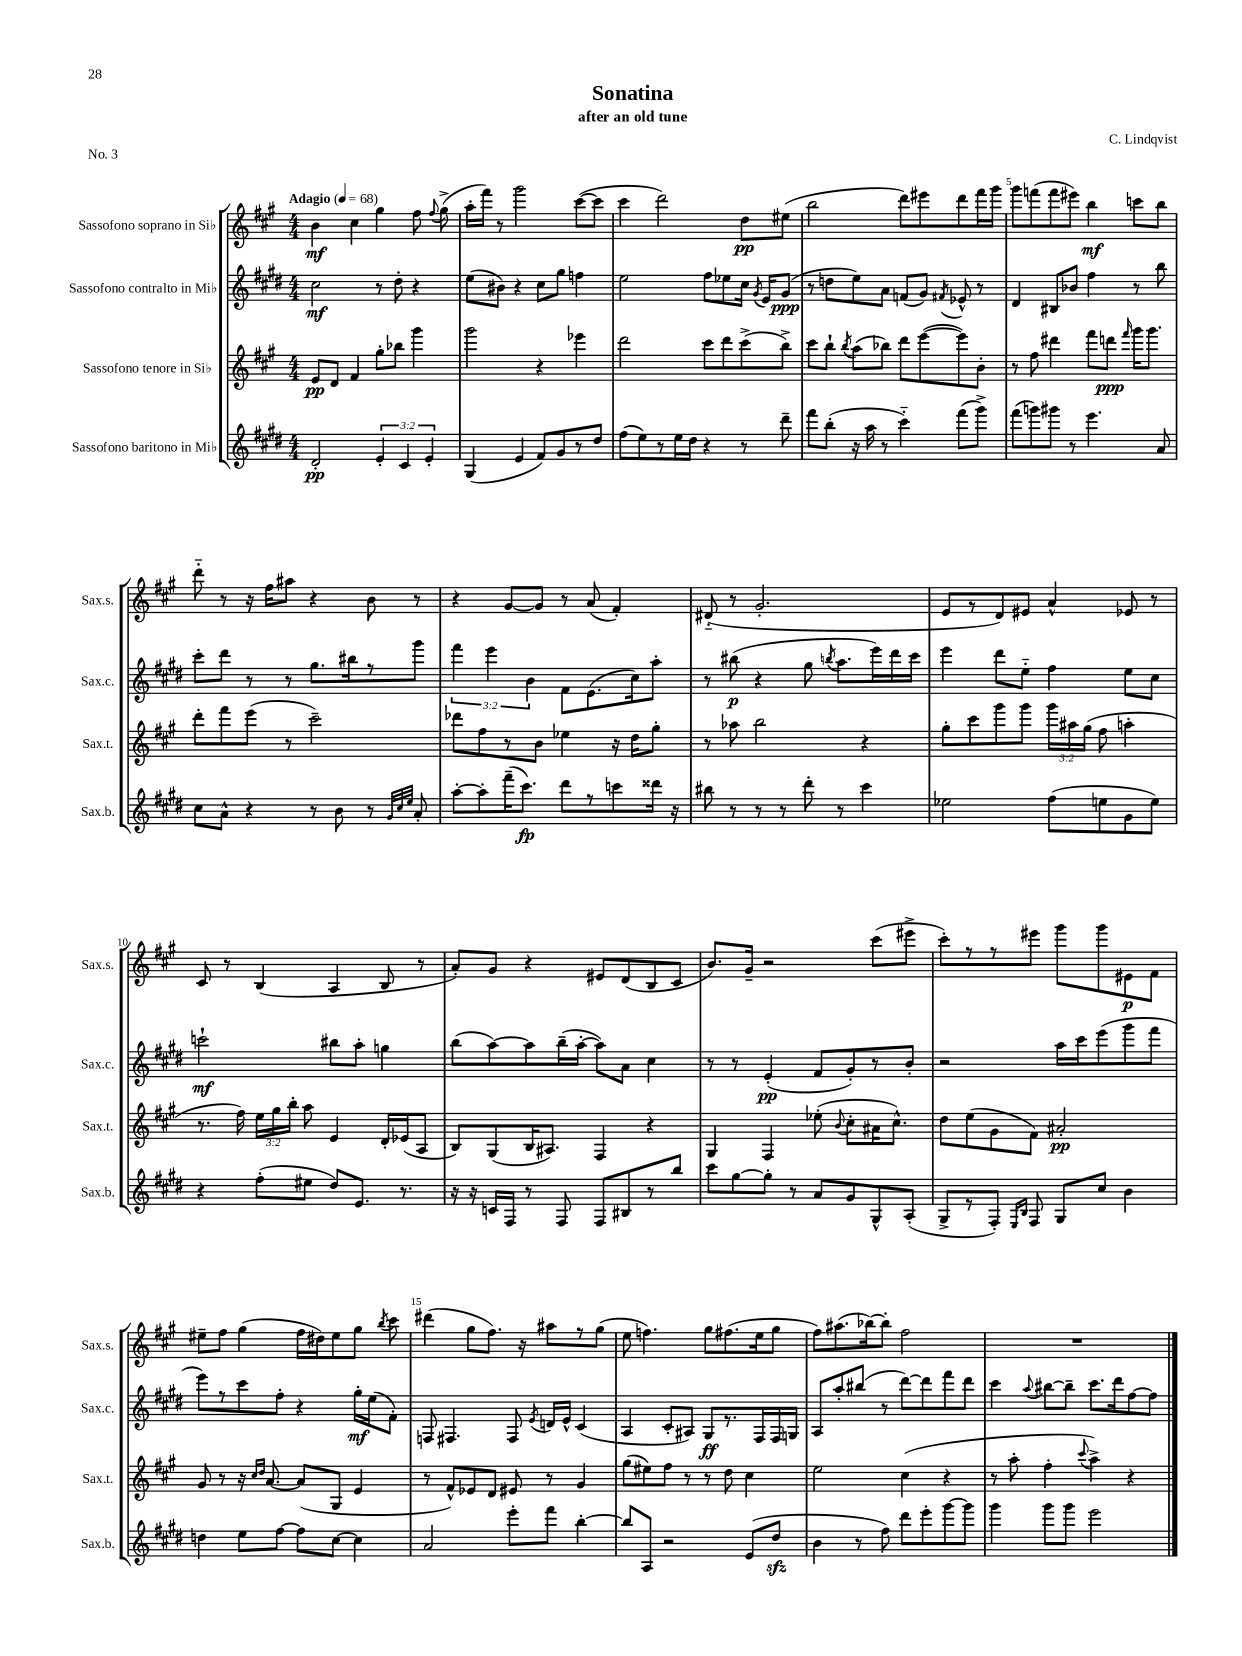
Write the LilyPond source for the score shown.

\header { title = "Sonatina" composer = "C. Lindqvist" subtitle = "after an old tune" piece = "No. 3" }
<<
\new StaffGroup <<
\new Staff = "s0" \with { instrumentName = "Sassofono soprano in Sib" shortInstrumentName = "Sax.s." } {
    \clef treble \key a \major \numericTimeSignature \time 4/4 \tempo "Adagio" 4 = 68
    \autoBeamOff b'4\mf cis''4 gis''4 fis''8 \appoggiatura { fis''8 } gis''8->( |
    a''16[-. fis'''16]) r8 gis'''2 cis'''8[~( cis'''8] |
    cis'''4 d'''2) d''8[\pp eis''8]( |
    b''2 d'''8[) eis'''8 d'''8 fis'''16 gis'''16] |
    gis'''8[ f'''8( f'''8 eis'''8]) b''4\mf c'''8[ b''8] |
    d'''8-_ r8 r16 fis''16[ ais''8] r4 b'8 r8 |
    r4 gis'8[~ gis'8] r8 a'8( fis'4-.) |
    dis'8-_( r8 gis'2.-. |
    e'8[ r8 d'8) eis'8] a'4-^ ees'8 r8 |
    cis'8 r8 b4( a4 b8 r8 |
    a'8[-.) gis'8] r4 eis'8[ d'8( b8 cis'8] |
    b'8.[) gis'16]-- r2 cis'''8[( eis'''8]-> |
    cis'''8[-.) r8 r8 eis'''8] gis'''8[ gis'''8 eis'8\p fis'8] |
    eis''8[-- fis''8] gis''4( fis''16[ dis''16) eis''8 gis''8] \acciaccatura { b''8 } cis'''8 |
    dis'''4( gis''8[ fis''8.]) r16 ais''8[ r8 gis''8]( |
    e''8 f''4.) gis''8[ fis''8.( e''16 gis''8] |
    fis''8[) ais''8.( bes''16~) bes''8]-. fis''2 |
    R1 \bar "|." |
}
\new Staff = "s1" \with { instrumentName = "Sassofono contralto in Mib" shortInstrumentName = "Sax.c." } {
    \clef treble \key e \major \numericTimeSignature \time 4/4 \override Staff.TupletNumber.text = #tuplet-number::calc-fraction-text
    \autoBeamOff cis''2\mf r8 dis''8-. r4 |
    e''8[( bis'8]) r4 cis''8[ gis''8] f''4 |
    e''2 fis''8[ ees''8 cis''16] \acciaccatura { gis'8 } e'16[ gis'8]\ppp( |
    r8 d''8[ e''8) a'8] f'8[( gis'8]) \acciaccatura { fis'8 } ees'8-^ r8 |
    dis'4 bis8[ bes'8] fis''4 r8 b''8 |
    cis'''8[-. dis'''8] r8 r8 gis''8.[ bis''16 r8 gis'''8] |
    \tuplet 3/2 { fis'''4 e'''4 b'4 } fis'8[ e'8.( cis''16) a''8]-. |
    r8 bis''8\p( r4 gis''8 \acciaccatura { b''8 } a''8.[ e'''16) dis'''16 cis'''16] |
    e'''4 dis'''8[ e''8]-_ fis''4 e''8[ cis''8] |
    c'''2-!\mf bis''8[ a''8]-. g''4 |
    b''8[( a''8~) a''8 b''16--( a''16]~-. a''8[) a'8] cis''4 |
    r8 r8 e'4-.\pp( fis'8[ gis'8-.) r8 b'8]-. |
    r2 a''16[ cis'''16 e'''8( gis'''8 fis'''8] |
    e'''8[) r8 cis'''8 fis''8]-. r4 gis''16[-.\mf e''16( fis'8]-.) |
    f8 fis4. fis8 \acciaccatura { e'8 } d'16[ e'16]-^ cis'4( |
    a4 cis'8[-. ais8]) gis8[\ff r8. fis16 fis16 g16] |
    a8[ a''8-. bis''8]( r8 dis'''8[~) dis'''8 fis'''8 dis'''8] |
    cis'''4 \appoggiatura { a''8 } bis''8[~ bis''8]-- cis'''8.[ dis'''16 fis''8~ fis''8] \bar "|." |
}
\new Staff = "s2" \with { instrumentName = "Sassofono tenore in Sib" shortInstrumentName = "Sax.t." } {
    \clef treble \key a \major \numericTimeSignature \time 4/4 \override Staff.TupletNumber.text = #tuplet-number::calc-fraction-text
    \autoBeamOff e'8[\pp d'8] fis'4 gis''8[-. bes''8] gis'''4 |
    gis'''2 r4 ees'''4 |
    d'''2 cis'''8[ d'''8 cis'''8->( b''8]->) |
    cis'''8[ b''8]-! \acciaccatura { b''8 } a''8[( bes''8]) d'''8[ e'''8~( e'''8) b'8]-. |
    r8 fis''8 dis'''4 fis'''8[ d'''8]\ppp \grace { fis'''16 } gis'''16[ gis'''8.] |
    d'''8[-. fis'''8 e'''8]( r8 cis'''2--) |
    des'''8[ fis''8 r8 b'8] ees''4 r16 d''16[ gis''8]-. |
    r8 aes''8 b''2 r4 |
    gis''8[-. cis'''8 gis'''8 gis'''8] \tuplet 3/2 { gis'''16[ ais''16 gis''16]( } fis''8 a''4-. |
    r8. fis''16) \tuplet 3/2 { e''16[ gis''16 b''16]-. } a''8 e'4 d'16[-. ees'16( a8] |
    b8[) gis8( b16 ais8.]) fis4 r4 |
    gis4 fis4 ees''8-.( \appoggiatura { b'8 } cis''8[-. ais'16 cis''8.]-^) |
    d''8[ e''8( gis'8 fis'8]) ais'2-.\pp |
    gis'8 r8 r16 \grace { cis''16[ d''16] } a'8.~ a'8[( gis8] e'4 |
    r8 fis'8[-^) ees'8 d'8] eis'8 r8 gis'4 |
    gis''8[( eis''8) fis''8] r8 r8 d''8 cis''4 |
    e''2 cis''4( r4 |
    r8 a''8-. fis''4-. \appoggiatura { cis'''8 } a''4->) r4 \bar "|." |
}
\new Staff = "s3" \with { instrumentName = "Sassofono baritono in Mib" shortInstrumentName = "Sax.b." } {
    \clef treble \key e \major \numericTimeSignature \time 4/4 \override Staff.TupletNumber.text = #tuplet-number::calc-fraction-text
    \autoBeamOff dis'2-.\pp \tuplet 3/2 { e'4-. cis'4 e'4-. } |
    gis4( e'4 fis'8[) gis'8 r8 dis''8] |
    fis''8[( e''8) r8 e''16 dis''16] r4 r8 dis'''8-- |
    fis'''8[ b''8]-.( r16 a''16 r8 cis'''4-_) fis'''8[( gis'''8]->) |
    fis'''8[( g'''8) gis'''8] r8 e'''4. a'8 |
    cis''8[ a'8]-^ r4 r8 b'8 r8 \grace { gis'32[ cis''32 e''32] } a'8-. |
    a''8[~-. a''8-. fis'''16--( cis'''8.]\fp) dis'''8[ r8 c'''8 disis'''16] r16 |
    bis''8 r8 r8 r8 dis'''8-. r8 cis'''4 |
    ees''2 fis''8[( e''8 gis'8 e''8]) |
    r4 fis''8[-.( eis''8] dis''8[) e'8.] r8. |
    r16 r16 c'16[ fis16] r8 fis8 fis8[ bis8 r8 b''8] |
    cis'''8[ gis''8~ gis''8]-. r8 a'8[ gis'8 gis8-^ a8]-.( |
    gis8[-> r8 fis8]-.) \grace { e16[ b16] } fis8 gis8[ cis''8] b'4 |
    d''4 e''8[ fis''8]~ fis''8[ cis''8]~ cis''4 |
    a'2 e'''8[-. fis'''8] b''4~-. |
    b''8[ a8] r2 e'8[( dis''8]\sfz |
    b'4 r8 fis''8) dis'''8[ e'''8-. gis'''8~ gis'''8] |
    gis'''4 gis'''8[ gis'''8] e'''2 \bar "|." |
}
>>
>>
\layout { \context { \Score \override BarNumber.break-visibility = ##(#f #t #t) barNumberVisibility = #(every-nth-bar-number-visible 5) } }
